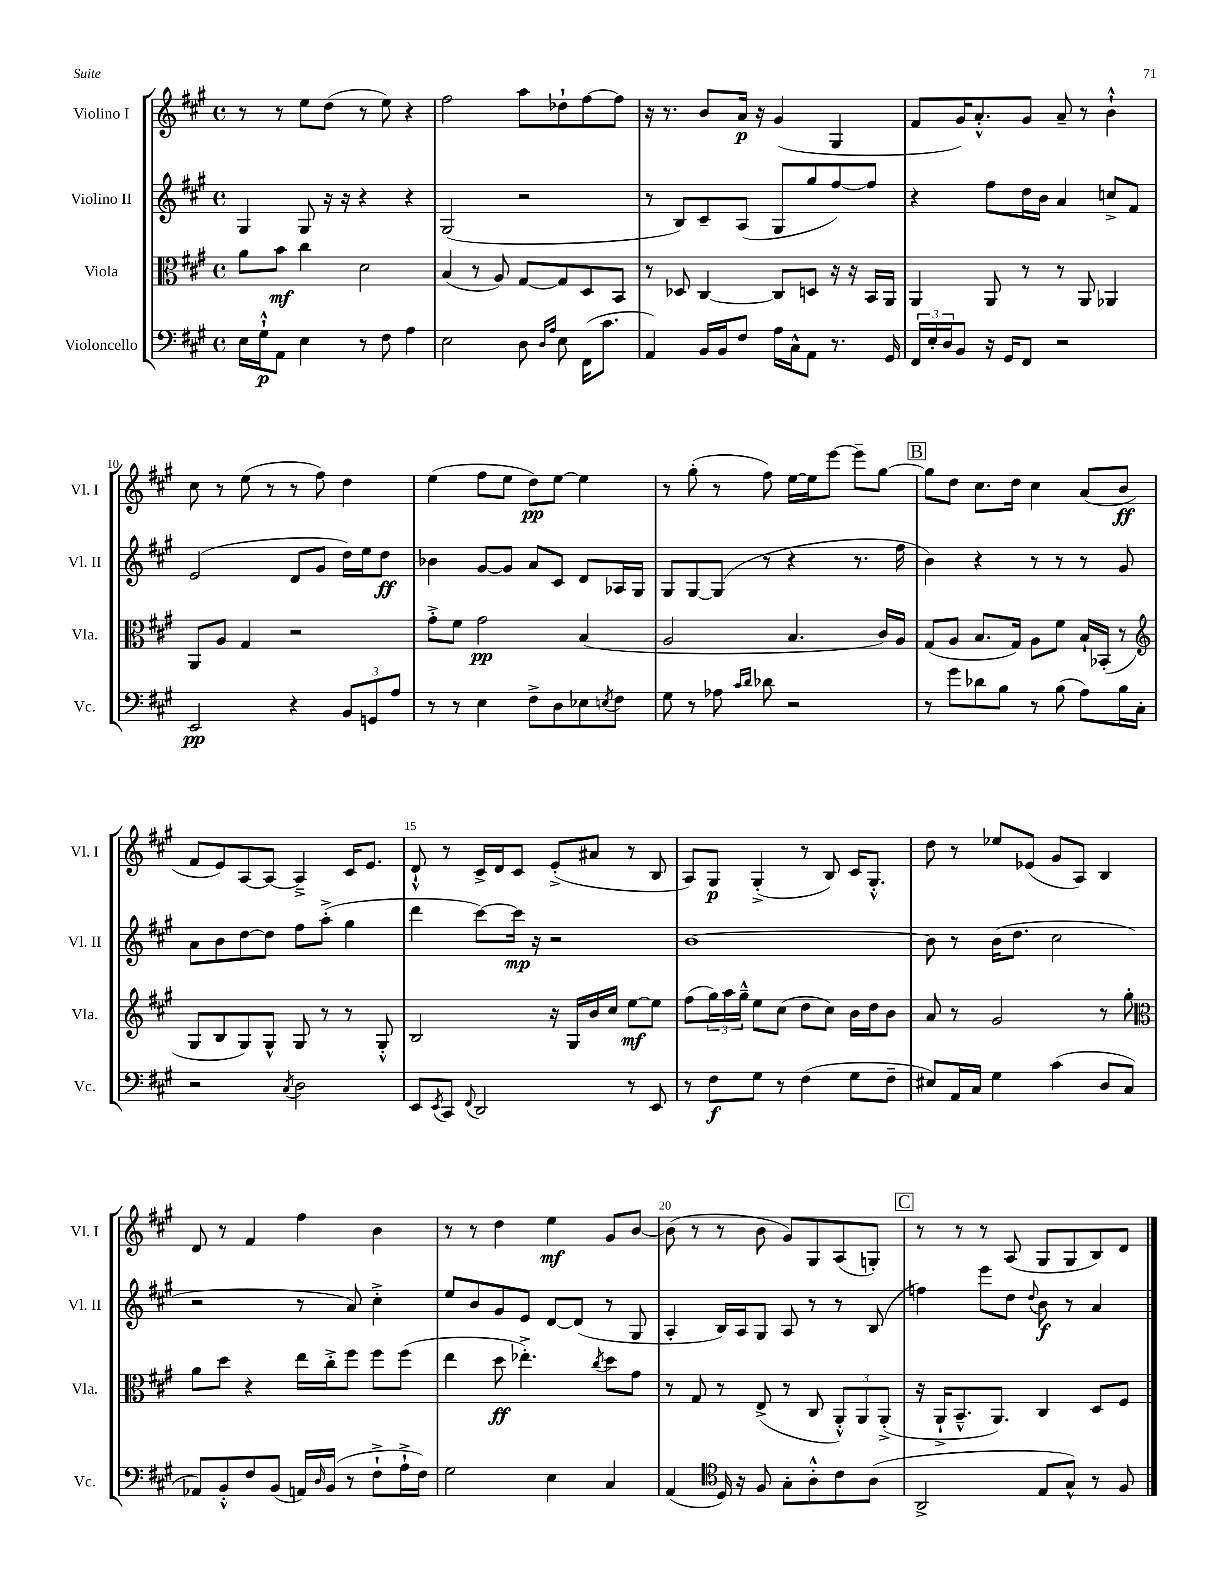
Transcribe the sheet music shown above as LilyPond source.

<<
\new StaffGroup <<
\new Staff = "s0" \with { instrumentName = "Violino I" shortInstrumentName = "Vl. I" } {
    \clef treble \key a \major \defaultTimeSignature \time 4/4
    r8 r8 e''8 d''8( r8 e''8) r4 |
    fis''2 a''8 des''8-! fis''8~ fis''8 |
    r16 r8. b'8 a'16\p r16 gis'4( gis4 |
    fis'8 gis'16) a'8.-.-^ gis'8 a'8-- r8 b'4-!-^ |
    cis''8 r8 e''8( r8 r8 fis''8) d''4 |
    e''4( fis''8 e''8 d''8\pp) e''8~ e''4 |
    r8 gis''8-.( r8 fis''8) e''16~ e''16 e'''8~ e'''8-- gis''8~ |
    \mark \markup { \box "B" } gis''8 d''8 cis''8. d''16 cis''4 a'8( b'8\ff |
    fis'8 e'8) a8~ a8~ a4---> cis'16 e'8. |
    d'8-!-^ r8 cis'16-> d'16 cis'8 e'8-.->( ais'8 r8 b8 |
    a8) gis8\p gis4-.->( r8 b8) cis'16 gis8.-.-^ |
    d''8 r8 ees''8 ees'8( gis'8 a8) b4 |
    d'8 r8 fis'4 fis''4 b'4 |
    r8 r8 d''4 e''4\mf gis'8 b'8~ |
    b'8( r8 r8 b'8 gis'8) gis8 a8( g8-.) |
    \mark \markup { \box "C" } r8 r8 r8 a8( gis8 gis8 b8) d'8 \bar "|." |
}
\new Staff = "s1" \with { instrumentName = "Violino II" shortInstrumentName = "Vl. II" } {
    \clef treble \key a \major \defaultTimeSignature \time 4/4
    gis4 gis8 r16 r16 r4 r4 |
    gis2( r2 |
    r8 b8) cis'8-- a8( gis8 gis''8 fis''8~) fis''8 |
    r4 fis''8 d''16 b'16 a'4 c''8-> fis'8 |
    e'2( d'8 gis'8 d''16) e''16 d''8\ff |
    bes'4 gis'8~ gis'8 a'8 cis'8 d'8 aes16 gis16 |
    gis8 gis8~ gis8( r8 r4 r8. fis''16 |
    \mark \markup { \box "B" } b'4) r4 r8 r8 r8 gis'8 |
    a'8 b'8 d''8~ d''8 fis''8 a''8-.->( gis''4 |
    d'''4 cis'''8~) cis'''16\mp r16 r2 |
    b'1~ |
    b'8 r8 b'16( d''8. cis''2 |
    r2 r8 a'8) cis''4-.-> |
    e''8 b'8 gis'8 e'8 d'8~ d'8( r8 gis8 |
    a4-. b16) a16 gis8 a8 r8 r8 b8( |
    \mark \markup { \box "C" } f''4) e'''8 d''8 \appoggiatura { d''8 } b'8\f r8 a'4 \bar "|." |
}
\new Staff = "s2" \with { instrumentName = "Viola" shortInstrumentName = "Vla." } {
    \clef alto \key a \major \defaultTimeSignature \time 4/4
    a'8 b'8\mf cis''4 d'2 |
    b4( r8 a8) gis8~ gis8 d8 b,8 |
    r8 des8 cis4~ cis8 d8 r16 r16 b,16 a,16 |
    a,4 a,8 r8 r8 a,8 aes,4 |
    a,8 a8 gis4 r2 |
    gis'8-.-> fis'8 gis'2\pp b4( |
    a2 b4. cis'16) a16 |
    \mark \markup { \box "B" } gis8( a8 b8. gis16) a8 fis'8 b16-! bes,16-.( r8 |
    \clef treble gis8 b8 gis8) gis8-^ gis8 r8 r8 gis8-.-^ |
    b2 r16 gis16 b'16 cis''16 e''8~\mf e''8 |
    fis''8( \tuplet 3/2 { gis''16) a''16 gis''16---^ } e''8 cis''8( d''8 cis''8) b'16 d''16 b'8 |
    a'8 r8 gis'2 r8 gis''8-. |
    \clef alto a'8 d''8 r4 e''16 cis''16-.-> fis''8 fis''8 fis''8( |
    e''4 d''8\ff ees''4.-.->) \acciaccatura { cis''8 } d''8 gis'8 |
    r8 gis8 r8 e8->( r8 cis8 \tuplet 3/2 { a,8-.-^) a,8 a,8-.->( } |
    \mark \markup { \box "C" } r16 a,16-!-> b,8.---^ a,8.) cis4 d8 fis8 \bar "|." |
}
\new Staff = "s3" \with { instrumentName = "Violoncello" shortInstrumentName = "Vc." } {
    \clef bass \key a \major \defaultTimeSignature \time 4/4
    e16 gis16-!-^\p a,8 e4 r8 fis8 a4 |
    e2 d8 \grace { d16 a16 } e8 fis,16( cis'8. |
    a,4) b,16 b,16 fis8 a16 cis16-^ a,8 r8. gis,16 |
    \tuplet 3/2 { fis,16 e16-. d16 } b,8 r16 gis,16 fis,8 r2 |
    e,2\pp r4 \tuplet 3/2 { b,8 g,8 a8 } |
    r8 r8 e4 fis8-> d8 ees8 \acciaccatura { e8 } fis8 |
    gis8 r8 aes8 \grace { cis'16 d'16 } des'8 r2 |
    \mark \markup { \box "B" } r8 gis'8 des'8 b8 r8 b8( a8) b16 cis16-. |
    r2 \acciaccatura { cis8 } d2 |
    e,8 \acciaccatura { e,8 } cis,8 \appoggiatura { fis,8 } d,2 r8 e,8 |
    r8 fis8\f gis8 r8 fis4( gis8 fis8-- |
    eis8) a,16 cis16 gis4 cis'4( d8 cis8 |
    aes,8) b,8-.-^ fis8 b,8( a,16) \grace { d16 } b,16( r8 fis8-!-> a16-!-> fis16) |
    gis2 e4 cis4 |
    a,4( \clef tenor d16) r16 fis8 gis8-. a8-.-^ cis'8 a8( |
    \mark \markup { \box "C" } a,2-> e8 gis8-^) r8 fis8 \bar "|." |
}
>>
>>
\layout { \context { \Score currentBarNumber = #6 \override BarNumber.break-visibility = ##(#f #t #t) barNumberVisibility = #(every-nth-bar-number-visible 5) } }
